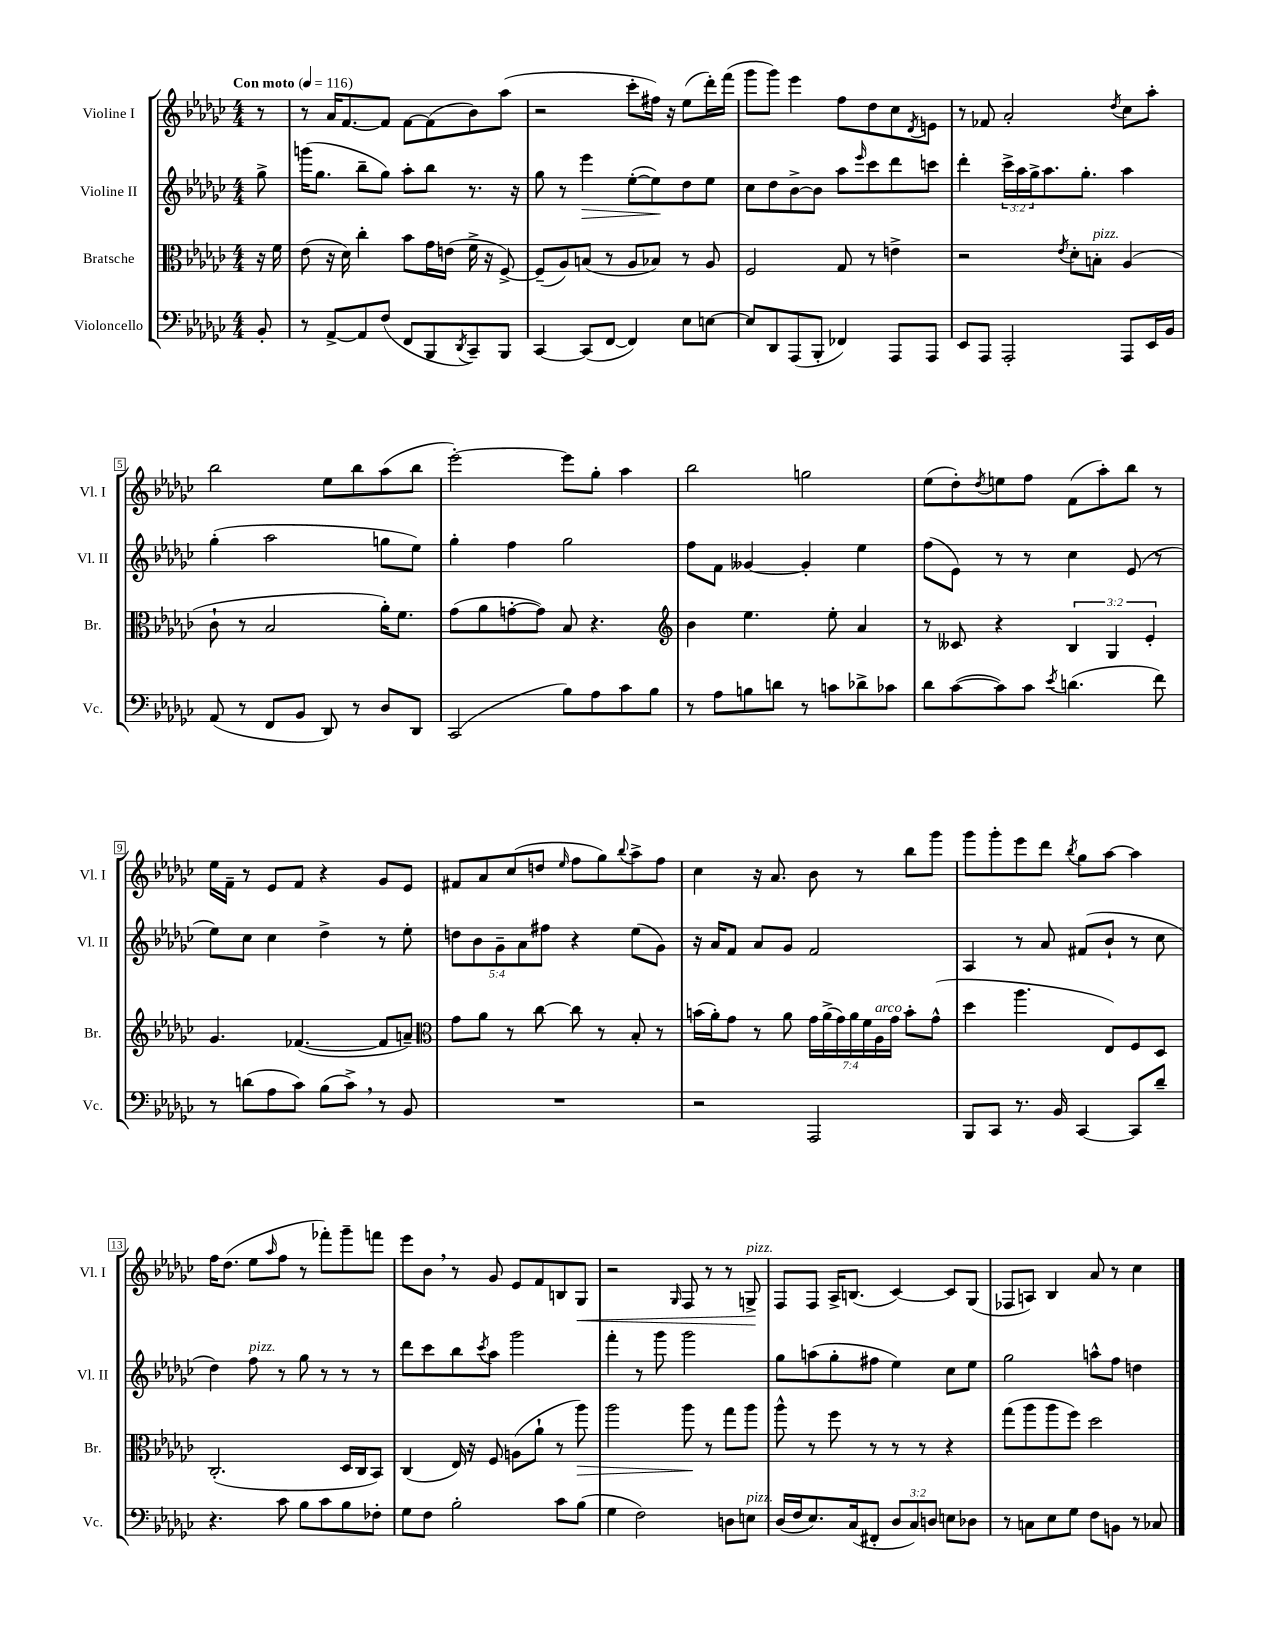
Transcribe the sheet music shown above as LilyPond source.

<<
\new StaffGroup <<
\new Staff = "s0" \with { instrumentName = "Violine I" shortInstrumentName = "Vl. I" } {
    \clef treble \key ges \major \numericTimeSignature \time 4/4 \partial 8 \tempo "Con moto" 4 = 116
    r8 |
    r8 aes'16 f'8.~ f'8 f'8~ f'8( bes'8) aes''8( |
    r2 ces'''8-. fis''16) r16 ees''8( des'''16-.) f'''16( |
    ges'''8 ges'''8) ees'''4 f''8 des''8 ces''8 \acciaccatura { des'8 } e'8 |
    r8 fes'8 aes'2-. \acciaccatura { des''8 } ces''8 aes''8-. |
    bes''2 ees''8 bes''8 aes''8( bes''8 |
    ees'''2~-.) ees'''8 ges''8-. aes''4 |
    bes''2 g''2 |
    ees''8( des''8-.) \acciaccatura { des''8 } e''8 f''8 f'8( aes''8-.) bes''8 r8 |
    ees''16 f'16-- r8 ees'8 f'8 r4 ges'8 ees'8 |
    fis'8 aes'8 ces''8( d''8 \grace { ees''16 } f''8 ges''8) \appoggiatura { bes''8 } aes''8-> f''8 |
    ces''4 r16 aes'8. bes'8 r8 bes''8 ges'''8 |
    ges'''8 ges'''8-. ees'''8 des'''8 \acciaccatura { bes''8 } ges''8 aes''8~ aes''4 |
    f''16 des''8.( ees''8 \grace { aes''16 } f''8 r8 fes'''8-.) ges'''8-- f'''8 |
    ees'''8 bes'8 \breathe r8 ges'8 ees'8 f'8 b8 ges8\< |
    r2 \grace { ges16 } f8 r8 r8 g8->\!^\markup { \italic "pizz." } |
    f8 f8 aes16-> b8.( ces'4~) ces'8 ges8( |
    fes8 a8) bes4 aes'8 r8 ces''4 \bar "|." |
}
\new Staff = "s1" \with { instrumentName = "Violine II" shortInstrumentName = "Vl. II" } {
    \clef treble \key ges \major \numericTimeSignature \time 4/4 \override Staff.TupletNumber.text = #tuplet-number::calc-fraction-text \partial 8
    ges''8-> |
    g'''16( ges''8. bes''8-- ges''8) aes''8-. bes''8 r8. r16 |
    ges''8 r8 ees'''4\> ees''8~-.( ees''8\!) des''8 ees''8 |
    ces''8 des''8 bes'8~-> bes'8 aes''8 \grace { ees'''16 } ces'''8 des'''8 c'''8 |
    des'''4-. \tuplet 3/2 { ces'''16-> aes''16 ges''16-> } aes''8. ges''8.-. aes''4 |
    ges''4-.( aes''2 g''8 ees''8) |
    ges''4-. f''4 ges''2 |
    f''8 f'8 geses'4~ geses'4-. ees''4 |
    f''8( ees'8) r8 r8 ces''4 ees'8( r8 |
    ees''8) ces''8 ces''4 des''4-> r8 ees''8-. |
    \tuplet 5/4 { d''8 bes'8 ges'8-- aes'8 fis''8 } r4 ees''8( ges'8) |
    r16 aes'16 f'8 aes'8 ges'8 f'2 |
    aes4 r8 aes'8 fis'8( bes'8-! r8 ces''8 |
    des''4) f''8^\markup { \italic "pizz." } r8 ges''8 r8 r8 r8 |
    des'''8 ces'''8 bes''8 \acciaccatura { ces'''8 } aes''8 ges'''2 |
    f'''4-. r8 ges'''8 ges'''2 |
    ges''8 a''8( ges''8-. fis''8 ees''4) ces''8 ees''8 |
    ges''2 a''8-^ f''8 d''4 \bar "|." |
}
\new Staff = "s2" \with { instrumentName = "Bratsche" shortInstrumentName = "Br." } {
    \clef alto \key ges \major \numericTimeSignature \time 4/4 \override Staff.TupletNumber.text = #tuplet-number::calc-fraction-text \partial 8
    r16 f'16 |
    ees'8( r16 des'16) ces''4-. bes'8 ges'16 e'16( f'16-> r16 f8~->) |
    f8--( aes8) b8( r8 aes8 bes8) r8 aes8 |
    f2 ges8 r8 e'4-> |
    r2 \acciaccatura { ees'8 } des'8-. b8-.^\markup { \italic "pizz." } aes4( |
    ces'8-! r8 bes2 aes'16-.) f'8. |
    ges'8( aes'8 g'8~-. g'8) bes8 r4. |
    \clef treble bes'4 ees''4. ees''8-. aes'4 |
    r8 ceses'8 r4 \tuplet 3/2 { bes4 ges4 ees'4-. } |
    ges'4. fes'4.~( fes'8 a'8--) |
    \clef alto ges'8 aes'8 r8 ces''8~ ces''8 r8 bes8-. r8 |
    b'16( aes'16-.) ges'8 r8 aes'8 \tuplet 7/4 { ges'16 aes'16->( ges'16) aes'16 f'16 aes16^\markup { \italic "arco" } ges'16 } b'8-. ges'8-^( |
    des''4 aes''4. ees8) f8 des8 |
    ces2.-.( des16 ces16 bes,8) |
    ces4( ees16) r16 f8 a8( aes'8-! r8 aes''8\>) |
    aes''2 aes''8\! r8 ges''8 aes''8 |
    aes''8-^ r8 f''8 r8 r8 r8 r4 |
    ges''8( aes''8 aes''8 f''8) des''2 \bar "|." |
}
\new Staff = "s3" \with { instrumentName = "Violoncello" shortInstrumentName = "Vc." } {
    \clef bass \key ges \major \numericTimeSignature \time 4/4 \override Staff.TupletNumber.text = #tuplet-number::calc-fraction-text \partial 8
    bes,8-. |
    r8 aes,8~-> aes,8 f8( f,8 bes,,8 \acciaccatura { des,8 } ces,8--) bes,,8 |
    ces,4~ ces,8( f,8~ f,4) ees8 e8~ |
    e8 des,8 aes,,8( bes,,8-. fes,4) aes,,8 aes,,8 |
    ees,8 aes,,8 aes,,2-. aes,,8 ees,16 bes,16 |
    aes,8( r8 f,8 bes,8 des,8) r8 des8 des,8 |
    ces,2( bes8) aes8 ces'8 bes8 |
    r8 aes8 b8 d'8 r8 c'8 des'8-> ces'8 |
    des'8 ces'8~( ces'8) ces'8 \acciaccatura { ees'8 } d'4.( f'8) |
    r8 d'8( aes8 ces'8) bes8( ces'8->) \breathe r8 bes,8 |
    R1 |
    r2 aes,,2 |
    bes,,8 ces,8 r8. bes,16 ces,4~ ces,8 des'8-- |
    r4. ces'8 bes8 ces'8 bes8 fes8-. |
    ges8 f8 bes2-. ces'8 bes8( |
    ges4 f2) d8 e8^\markup { \italic "pizz." } |
    des16( f16 ees8.) ces16( fis,8-. \tuplet 3/2 { des8 ces8) d8 } e8 des8 |
    r8 c8 ees8 ges8 f8 b,8 r8 ces8 \bar "|." |
}
>>
>>
\layout { \context { \Score \override BarNumber.stencil = #(make-stencil-boxer 0.1 0.3 ly:text-interface::print) } }
